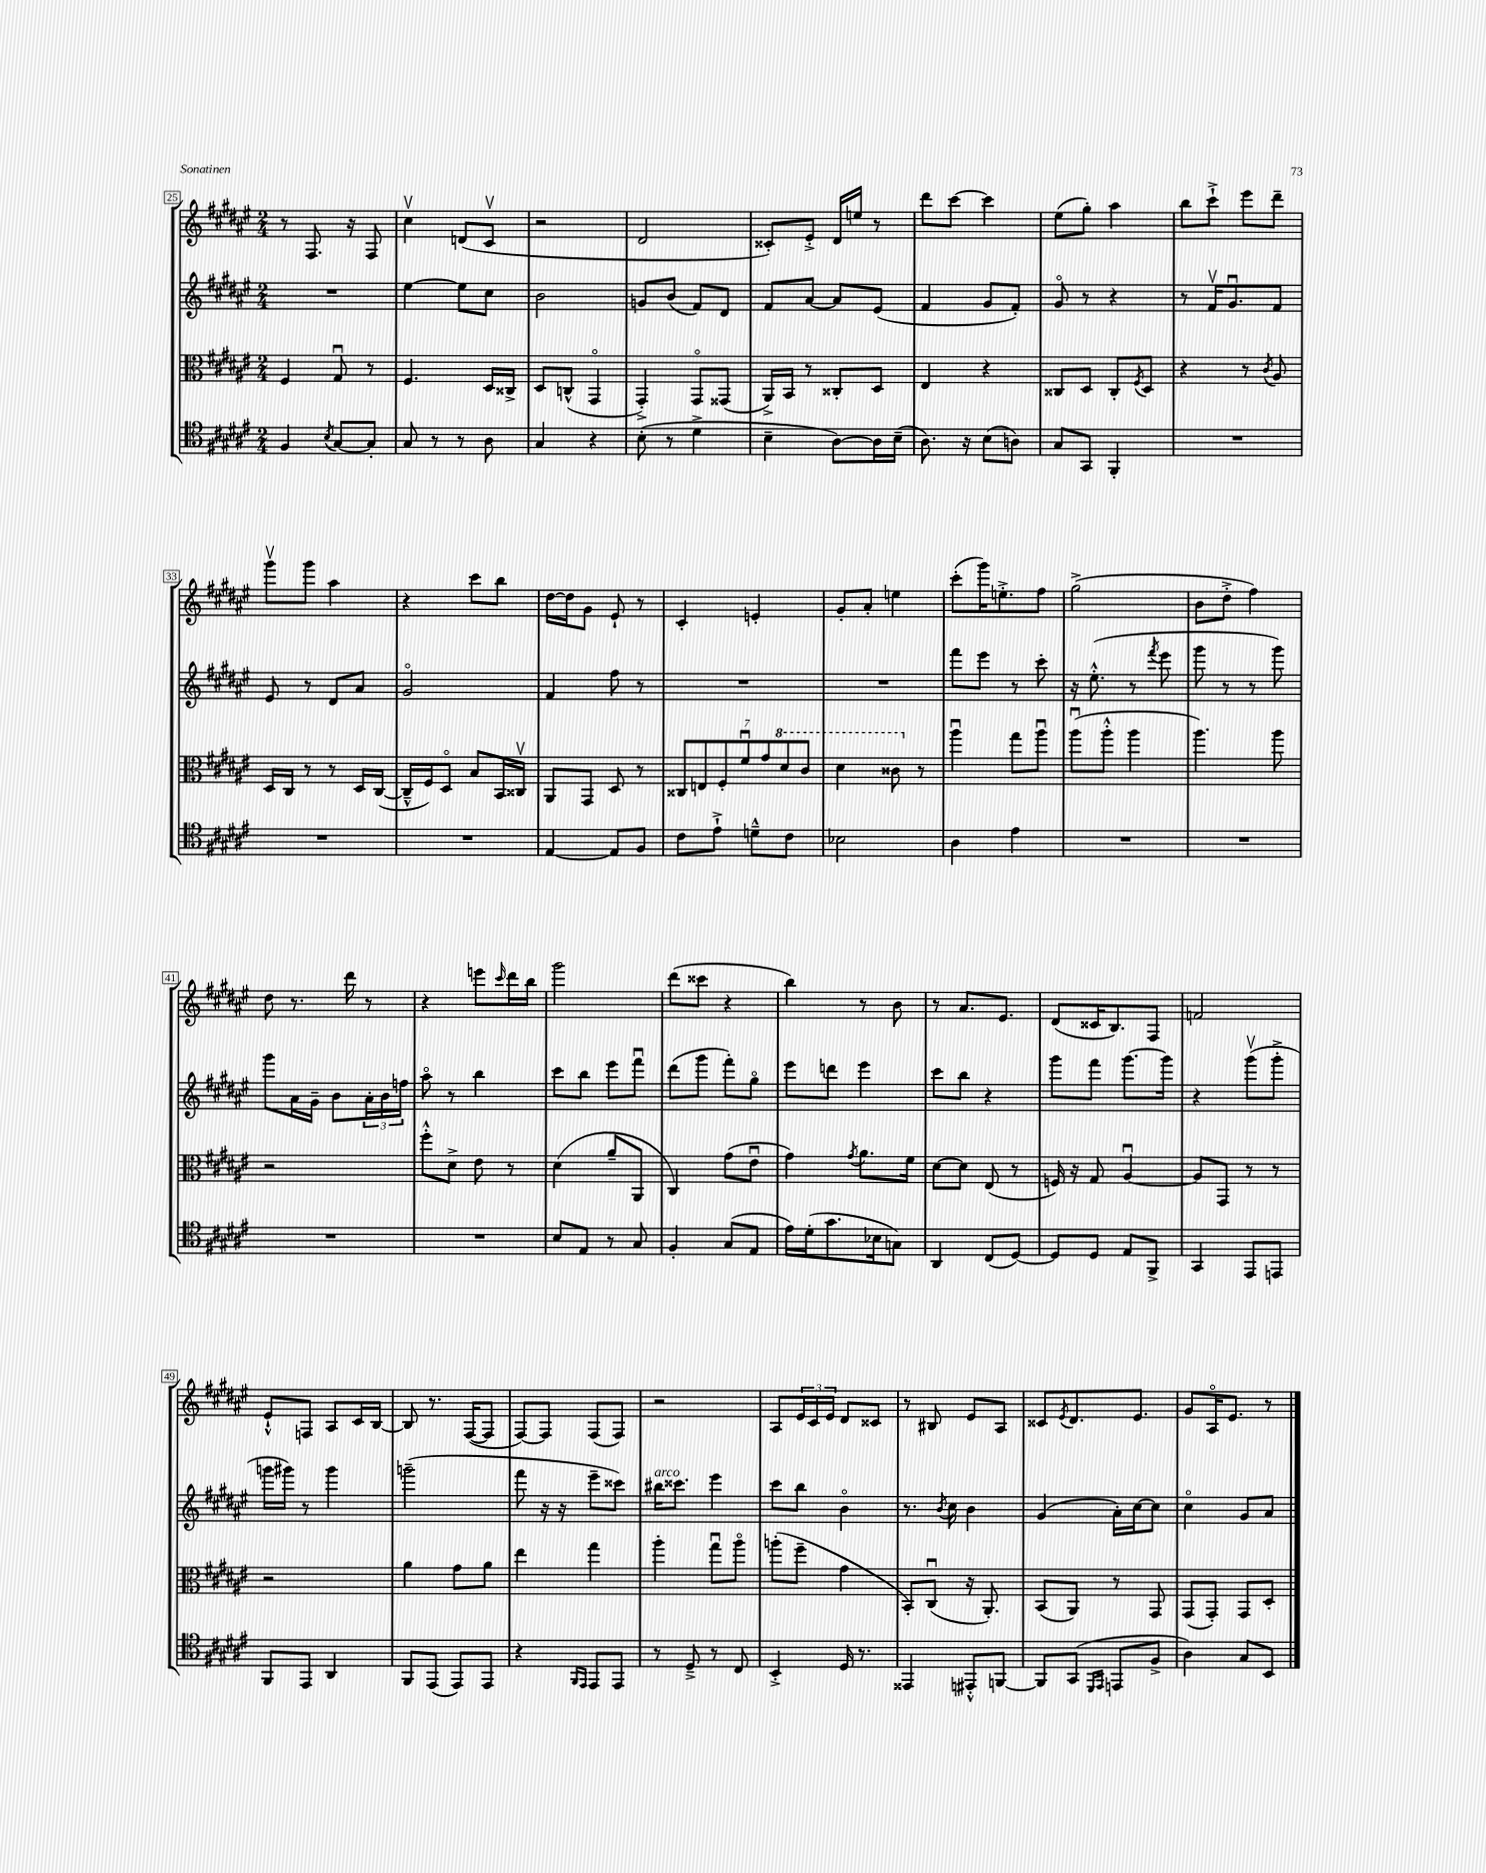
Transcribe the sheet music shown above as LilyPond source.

<<
\new StaffGroup <<
\new Staff = "s0" {
    \clef treble \key fis \major \numericTimeSignature \time 2/4
    r8 fis8. r16 fis8 |
    cis''4\upbow d'8( cis'8\upbow |
    r2 |
    dis'2 |
    cisis'8-.) eis'8-.-> dis'16 e''16 r8 |
    dis'''8 cis'''8~ cis'''4 |
    eis''8( gis''8-.) ais''4 |
    b''8 cis'''8-!-> eis'''8 dis'''8-- |
    gis'''8\upbow gis'''8 ais''4 |
    r4 cis'''8 b''8 |
    dis''16~ dis''16 gis'8 eis'8-! r8 |
    cis'4-. e'4-. |
    gis'8-. ais'8-. e''4 |
    cis'''8-.( gis'''16) e''8.-.-> fis''8 |
    gis''2->( |
    b'8 dis''8-.-> fis''4) |
    dis''8 r8. dis'''16 r8 |
    r4 e'''8 \grace { cis'''16 } dis'''16 b''16 |
    gis'''2 |
    dis'''8( cisis'''8 r4 |
    b''4) r8 b'8 |
    r8 ais'8. eis'8. |
    dis'8( cisis'16 b8.) fis8 |
    f'2 |
    eis'8-!-^ f8 ais8 cis'16 b16~ |
    b8 r8. fis16~( fis8 |
    fis8~) fis8 fis8( fis8) |
    r2 |
    ais8 \tuplet 3/2 { eis'16 cis'16 eis'16 } dis'8 cisis'8 |
    r8 bis8 eis'8 ais8 |
    cisis'8 \acciaccatura { eis'8 } dis'8. eis'8. |
    gis'8 ais16\flageolet eis'8. r8 \bar "|." |
}
\new Staff = "s1" {
    \clef treble \key fis \major \numericTimeSignature \time 2/4
    R2 |
    eis''4~ eis''8 cis''8 |
    b'2 |
    g'8 b'8( fis'8) dis'8 |
    fis'8 ais'8~ ais'8 eis'8( |
    fis'4 gis'8 fis'8-.) |
    gis'8\flageolet r8 r4 |
    r8 fis'16\upbow gis'8.\downbow fis'8 |
    eis'8 r8 dis'8 ais'8 |
    gis'2\flageolet |
    fis'4 fis''8 r8 |
    R2 |
    R2 |
    fis'''8 eis'''8 r8 cis'''8-. |
    r16 eis''8.-.-^( r8 \acciaccatura { fis'''8 } eis'''8 |
    gis'''8 r8 r8 gis'''8) |
    gis'''8 ais'16 gis'16-- b'8 \tuplet 3/2 { ais'16-. b'16 f''16 } |
    ais''8\flageolet r8 b''4 |
    cis'''8 b''8 eis'''8 fis'''8\downbow |
    dis'''8( gis'''8 fis'''8-.) gis''8\flageolet |
    eis'''8 d'''8 eis'''4 |
    cis'''8 b''8 r4 |
    gis'''8 fis'''8 gis'''8.~ gis'''16 |
    r4 gis'''8\upbow( gis'''8-.-> |
    g'''16 gis'''16) r8 gis'''4 |
    g'''2--( |
    fis'''8 r16 r16 eis'''8-- cisis'''8) |
    bis''16^\markup { \italic "arco" } cisis'''8. eis'''4 |
    cis'''8 b''8 b'4\flageolet |
    r8. \acciaccatura { b'8 } cis''16 b'4 |
    gis'4( ais'16-.) cis''16~ cis''8 |
    cis''4\flageolet gis'8 ais'8 \bar "|." |
}
\new Staff = "s2" {
    \clef alto \key fis \major \numericTimeSignature \time 2/4
    fis4 gis8\downbow r8 |
    fis4. dis16 cisis16-> |
    dis8 c8-^( gis,4\flageolet |
    gis,4-.->) gis,8\flageolet gisis,8( |
    ais,16->) b,16 r8 cisis8-. dis8 |
    eis4 r4 |
    cisis8 dis8 cisis8-. \acciaccatura { fis8 } dis8 |
    r4 r8 \acciaccatura { cis'8 } ais8 |
    dis16 cis16 r8 r8 dis16 cis16~( |
    cis16---^ fis16) dis8\flageolet b8 b,16 cisis16\upbow |
    ais,8 gis,8 dis8 r8 |
    \tuplet 7/4 { cisis8 e8 fis8-. fis'8\downbow gis'8 \ottava #1 dis''8 cis''8 } |
    dis''4 cisis''8 \ottava #0 r8 |
    ais''4\downbow gis''8 ais''8\downbow |
    ais''8\downbow( ais''8-.-^ ais''4 |
    ais''4.) ais''8 |
    r2 |
    fis''8-.-^ dis'8-> eis'8 r8 |
    dis'4( ais'8-- ais,8 |
    cis4) gis'8( eis'8\downbow |
    gis'4) \acciaccatura { gis'8 } ais'8. fis'16 |
    dis'8~ dis'8 eis8( r8 |
    f16) r16 gis8 ais4~\downbow |
    ais8 gis,8 r8 r8 |
    r2 |
    ais'4 gis'8 ais'8 |
    eis''4 gis''4 |
    ais''4-. gis''8\downbow ais''8\flageolet |
    a''8-.( fis''8-- gis'4 |
    b,8-.) cis8\downbow( r16 ais,8.-.) |
    b,8( ais,8) r8 gis,8 |
    gis,8( gis,8-.) gis,8 dis8-. \bar "|." |
}
\new Staff = "s3" {
    \clef tenor \key fis \major \numericTimeSignature \time 2/4
    fis4 \acciaccatura { b8 } gis8~ gis8-. |
    gis8 r8 r8 ais8 |
    gis4 r4 |
    b8-.( r8 dis'4-> |
    b4-- ais8~) ais16 b16--( |
    ais8.) r16 b8( a8) |
    gis8 gis,8 fis,4-. |
    R2 |
    R2 |
    R2 |
    eis4~ eis8 fis8 |
    cis'8 eis'8-!-> d'8---^ cis'8 |
    bes2 |
    ais4 eis'4 |
    R2 |
    R2 |
    R2 |
    R2 |
    b8 eis8 r8 gis8 |
    fis4-. gis8( eis8 |
    eis'16) dis'16-.( gis'8. bes16 g8) |
    ais,4 cis8( dis8~) |
    dis8 dis8 eis8 fis,8-> |
    gis,4 eis,8 e,8 |
    fis,8 eis,8 ais,4 |
    fis,8 eis,8( eis,8) eis,8 |
    r4 \grace { fis,16 eis,16 } eis,8 eis,8 |
    r8 dis8---> r8 cis8 |
    b,4-.-> dis16 r8. |
    eisis,4 eis,8-.-^ f,8~ |
    f,8 gis,8( \grace { dis,16 eis,16 } e,8 fis8-> |
    ais4) gis8 b,8 \bar "|." |
}
>>
>>
\layout { \context { \Score currentBarNumber = #25 \override BarNumber.stencil = #(make-stencil-boxer 0.1 0.3 ly:text-interface::print) } }
